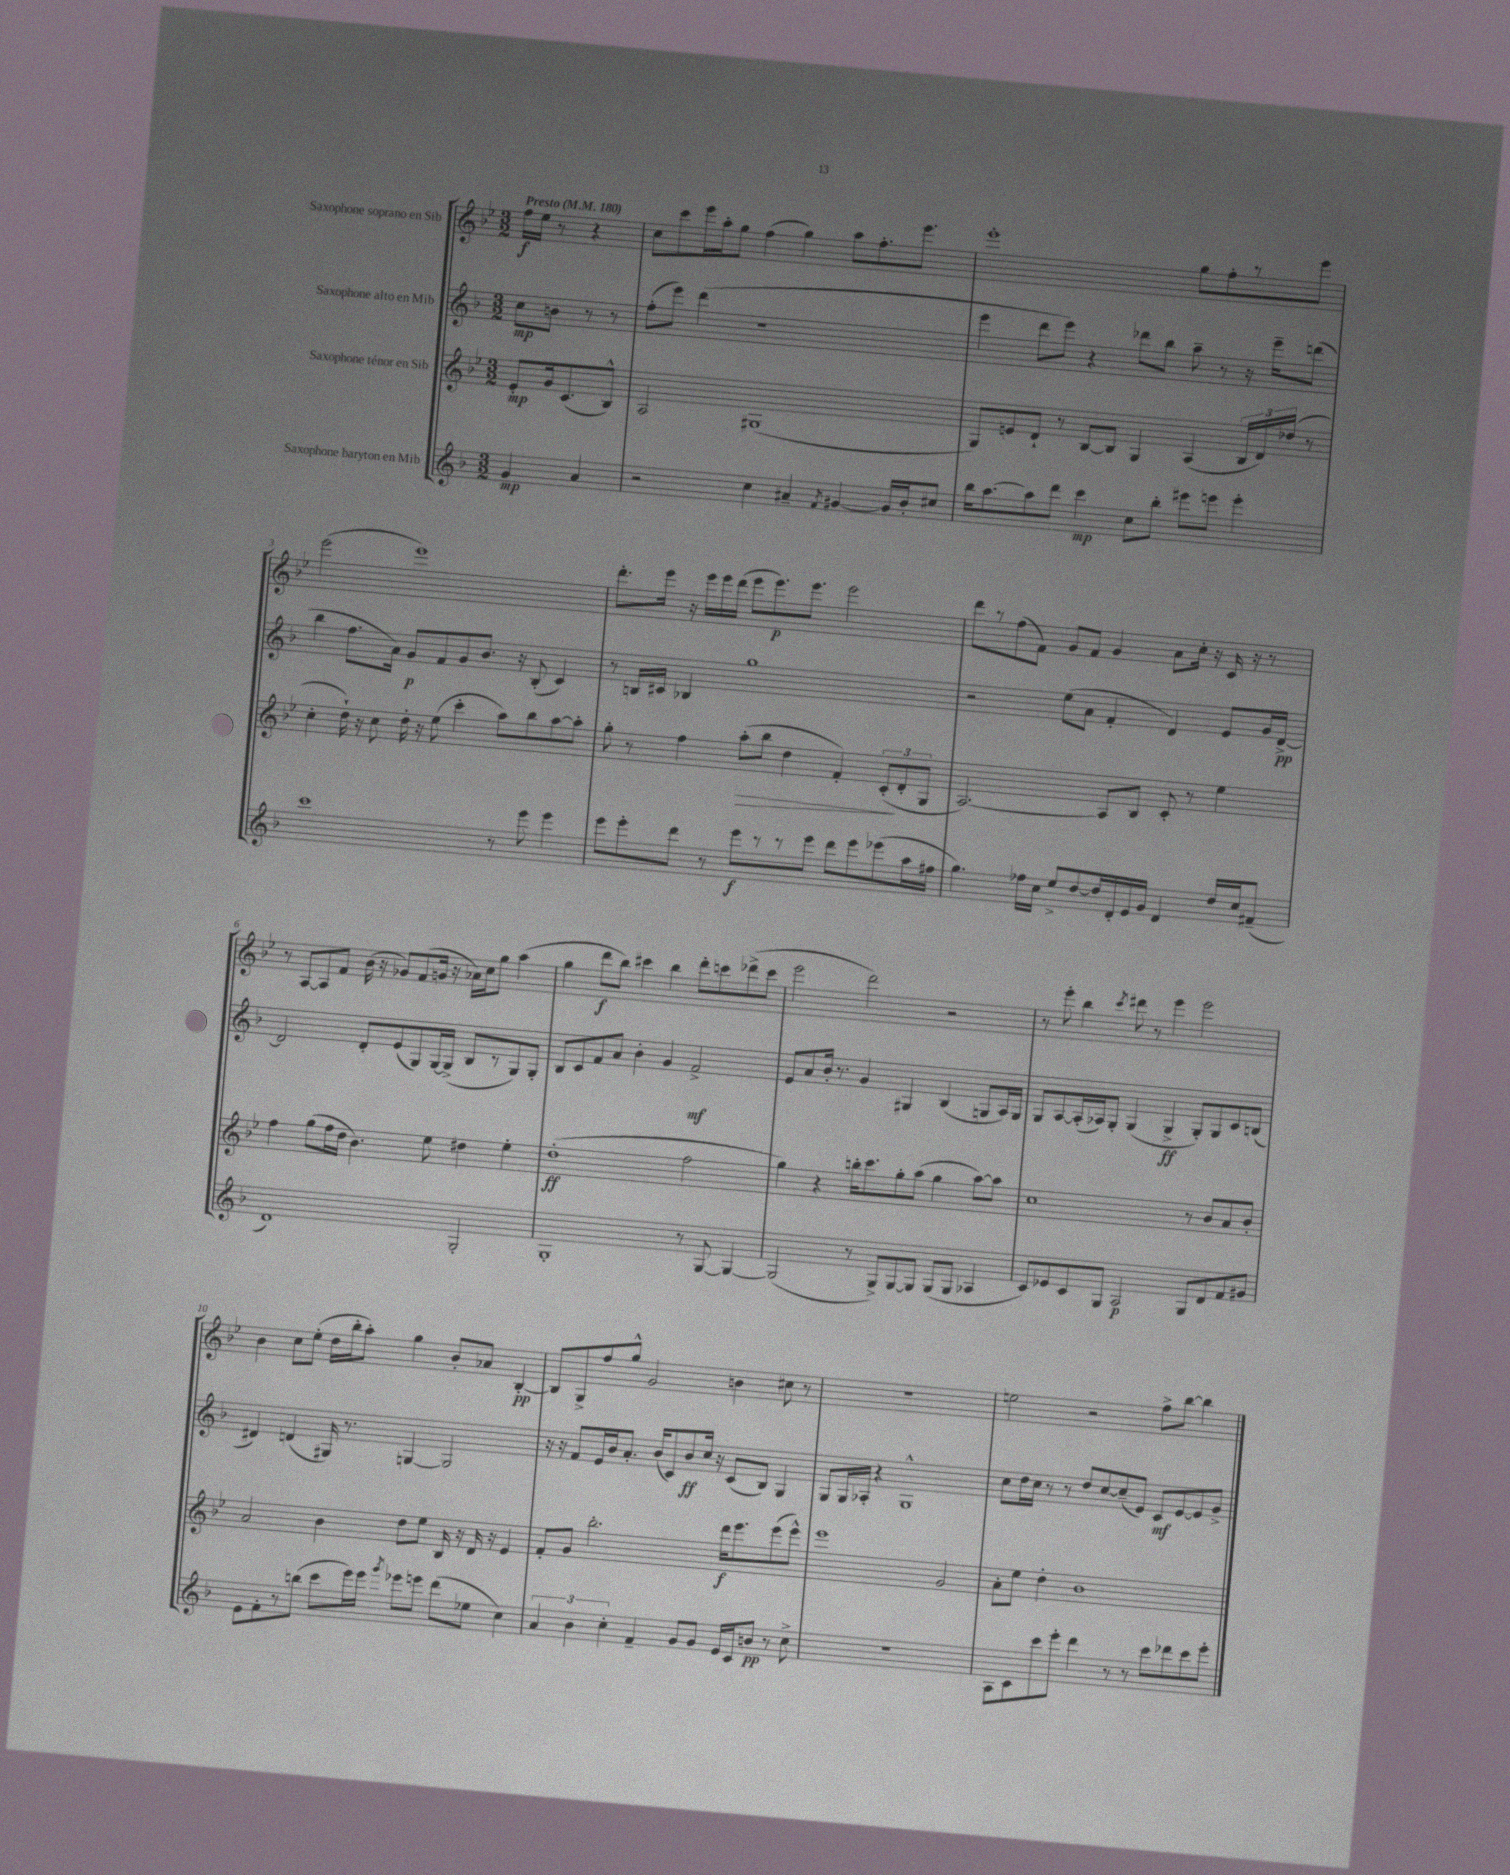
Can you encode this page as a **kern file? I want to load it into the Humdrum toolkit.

**kern	**kern	**kern	**kern
*staff4	*staff3	*staff2	*staff1
*clefG2	*clefG2	*clefG2	*clefG2
*k[b-]	*k[b-e-]	*k[b-]	*k[b-e-]
*M3/2	*M3/2	*M3/2	*M3/2
*MM180	*MM180	*MM180	*MM180
4g/	8e-'/L	8cc\L	16ff\LL
.	.	.	16ee-\JJ
.	16g/k	8b\J	8r
.	(8.c/	.	.
4a/	.	8r	4r
.	8B-^^/J)	8r	.
=	=	=	=
2r	2A/	(8ff'\L	8cc\L
.	.	8eee\J)	8ccc\
.	.	(4ddd\	16eee-\L
.	.	.	16aa'\J
.	.	.	8gg\J
4cc\	(1G#	1r	(4ff\
4a#~/	.	.	4gg\)
8qf/	.	.	.
[4g#/	.	.	8aa\L
.	.	.	8.ff'\
16g#/]LL	.	.	.
16b-'/J	.	.	8.eee-\J
8cc#/J	.	.	.
=	=	=	=
16bb-\LK	8G/L)	4eee\	1eee-'
[8.aa\	.	.	.
.	8e/	.	.
8aa\]	8d`/J	8ddd\L	.
8ddd\J	8r	8eee\J)	.
4ccc\	[8B-/L	4r	.
.	8B-/]J	.	.
8cc\L	4G/	8ddd-\L	.
8bb-'\J	.	8bb-\J	.
8eee#\L	(4A/	8aa~\	8gg\L
8eee\J	.	8r	8ff'\
4eee'\	24B-/LL	16r	8r
.	24d/)	.	.
.	.	16eee~\LK	.
.	(24dd-/JJ	.	.
.	8r	(8ddd\J	8eee-\J
=	=	=	=
1ccc	4cc'\	4bb-\	(2eee-\
.	16dd`\)	8.ff\L	.
.	16r	.	.
.	8cc\	.	.
.	.	16a\Jk)	.
.	16dd'\	8g/L	1eee-)
.	16r	.	.
.	(8ee-\	8f/	.
.	4ccc'\	8g/	.
.	.	8.b-/J	.
8r	8aa\L)	.	.
.	.	16r	.
8eee\	8bb-\	(8B-'/	.
4eee\	[8aa\	4c/)	.
.	8aa'\]J	.	.
=	=	=	=
8eee\L	8gg'\	8r	8.ddd'\L
8eee'\	8r	16B/LL	.
.	.	16c#/JJ	16eee-\Jk
8ddd\J	4ff\	4B-/	16r
.	.	.	16eee-\LL
8r	.	.	16eee-\
.	.	.	(16ddd\JJ
8eee\L	(8aa'\L	1gg	8eee-\L
8r	8bb-\J	.	8.eee-\)
8r	4dd\	.	.
.	.	.	8.eee-\J
8eee\J	.	.	.
8ddd\L	4f'/)	.	2eee-\
8eee\	.	.	.
(8eee-\	(12c'/L	.	.
.	12d'/	.	.
16aa\L	.	.	.
.	12G/J	.	.
16ff#\JJ	.	.	.
=	=	=	=
4.gg\)	[2.A/)	2r	8ddd\L
.	.	.	8r
.	.	.	(8ff\
16ff-\LL	.	.	8f\J)
16cc\JJ	.	.	.
8ee^/L	.	(8ee\L	8g/L
[8dd/	.	8a\J	8f/J
16dd/]L	8A/]L	4f'/	4g/
16d'/	.	.	.
16e/	8B-/J	.	.
16g/JJ	.	.	.
4d/	8c'/	4d/)	8a\L
.	8r	.	16cc'\Jk
.	.	.	16r
16dd/LL	4ee-\	8e/L	16c/
16cc/J	.	.	16r
(8f#~/J	.	16g/L	8r
.	.	[16d^/JJ	.
=	=	=	=
1d)	4ff\	2d/]	8r
.	.	.	[8A/L
.	(8gg\L	.	8A/]
.	16ff\L	.	8f/J
.	16dd\JJ	.	.
.	4.b-\)	8d'/L	(16b-\
.	.	.	16r
.	.	(8e/	8g-/L)
.	.	8G/)	(8f/
.	8ee-\	[16G/L	16g/Jk
.	.	(16G^/]JJ	16r
2G'/	4dd#\	8B-/L	16a-\LL)
.	.	.	16cc\J
.	.	8r	8gg\J
.	4ee-'\	8G/)	(4aa\
.	.	8G'/J	.
=	=	=	=
1G'	(1dd'	8B-/L	4gg\
.	.	8c/	.
.	.	8f/	8ddd\L
.	.	8a/J	8bb-\J)
.	.	4b-'\	4ccc#\
.	.	4g/	4bb-\
8r	2ff\	2f^/	8ddd'\L
[8G/	.	.	8ccc\
4G/_	.	.	(8ddd-^\
.	.	.	8ccc\J
=	=	=	=
(2G/]	4gg\)	8e/L	2eee-\
.	.	8a/	.
.	4r	16b-'/Jk	.
.	.	8.r	.
8r	16bb'\LK	4g/	2ddd\)
.	8.ccc\	.	.
8G^/L)	.	.	.
[8G/	8gg'\	4G#/	.
8G/]J	(8aa\J	.	.
(8G/L	4gg\	(4B-/	2r
8G/J	.	.	.
4A-/	[8aa\L)	8G/L	.
.	8aa\]J	16A/L)	.
.	.	16G/JJ	.
=	=	=	=
8c/L)	1cc	8G/L	8r
8e-/	.	[8A/	8eee-'\
8c/	.	(16A'/]L	4bb-\
.	.	16A-/J)	.
8G/J	.	8G'/J	.
.	.	.	8qccc/
2A/	.	(4G/	8ddd#\
.	.	.	8r
.	.	4G^/	4eee-\
8G/L	8r	8G'/L)	2eee-\
8d/	8b-/L	8G/	.
8f/	8a/	8c/	.
8g#/J	8b-'/J	(8B/J	.
=	=	=	=
8e\L	2a/	4d#/)	4b-\
8f'\	.	.	.
8r	.	(4d/	8cc\L
(8bb\J	.	.	(8ee-'\J
8ccc\L	4b-\	16G#/)	16dd\LL
.	.	8.r	16bb-'\J
16eee\L)	.	.	8aa'\J)
16eee\JJ	.	.	.
8qggg/	.	.	.
8eee-\L	8dd\L	[4G/	4gg\
8eee\J	8ee-\J	.	.
(8ddd\L	16B-/	2G/]	8b-'/L
.	16r	.	.
8ee-\J	16d/	.	8a-/J
.	16r	.	.
4cc\)	4e-/	.	[4B-'/
=	=	=	=
6a/	8f'/L	16r	8B-/]L
.	.	16r	.
.	8g/J	8f/L	8G^/
6b-\	.	.	.
.	2.bb-'\	16e/L	8ff/
.	.	16b-/J	.
6cc'\	.	.	.
.	.	8.a'/J	8gg^^/J
4f~/	.	.	2g/
.	.	(16b-/LK	.
.	.	8c/)	.
8g/L	.	8b-/	.
8g/J	.	16cc/Jk	.
.	.	16r	.
16e/LL	16ddd\LK	(8c/L	4b\
16c/J	8.eee-\	.	.
8b/J	.	8B-/J)	.
8r	(8eee-\	4G/	8cc#\
8cc^\	8eee-^^\J)	.	8r
=	=	=	=
1.r	1eee-	8G/L	1.r
.	.	16G/L	.
.	.	16A-'/JJ	.
.	.	4r	.
.	.	1G^^	.
.	2g/	.	.
=	=	=	=
8A\L	8a'\L	8cc\L	2ee\
8c\	8ee-\J	16dd\L	.
.	.	16cc\JJ	.
8ccc\	4dd'\	8r	.
8eee'\J	.	8r	.
4ddd\	1b-	8dd/L	2r
.	.	[8cc/	.
8r	.	(8cc~/]	.
8r	.	8e/J)	.
8ccc\L	.	8c/L	8ff^\L
8ddd-\	.	[8e/	[8bb-\J
8ccc\	.	8e/]	4bb-\]
8eee'\J	.	8g^/J	.
==	==	==	==
*-	*-	*-	*-
